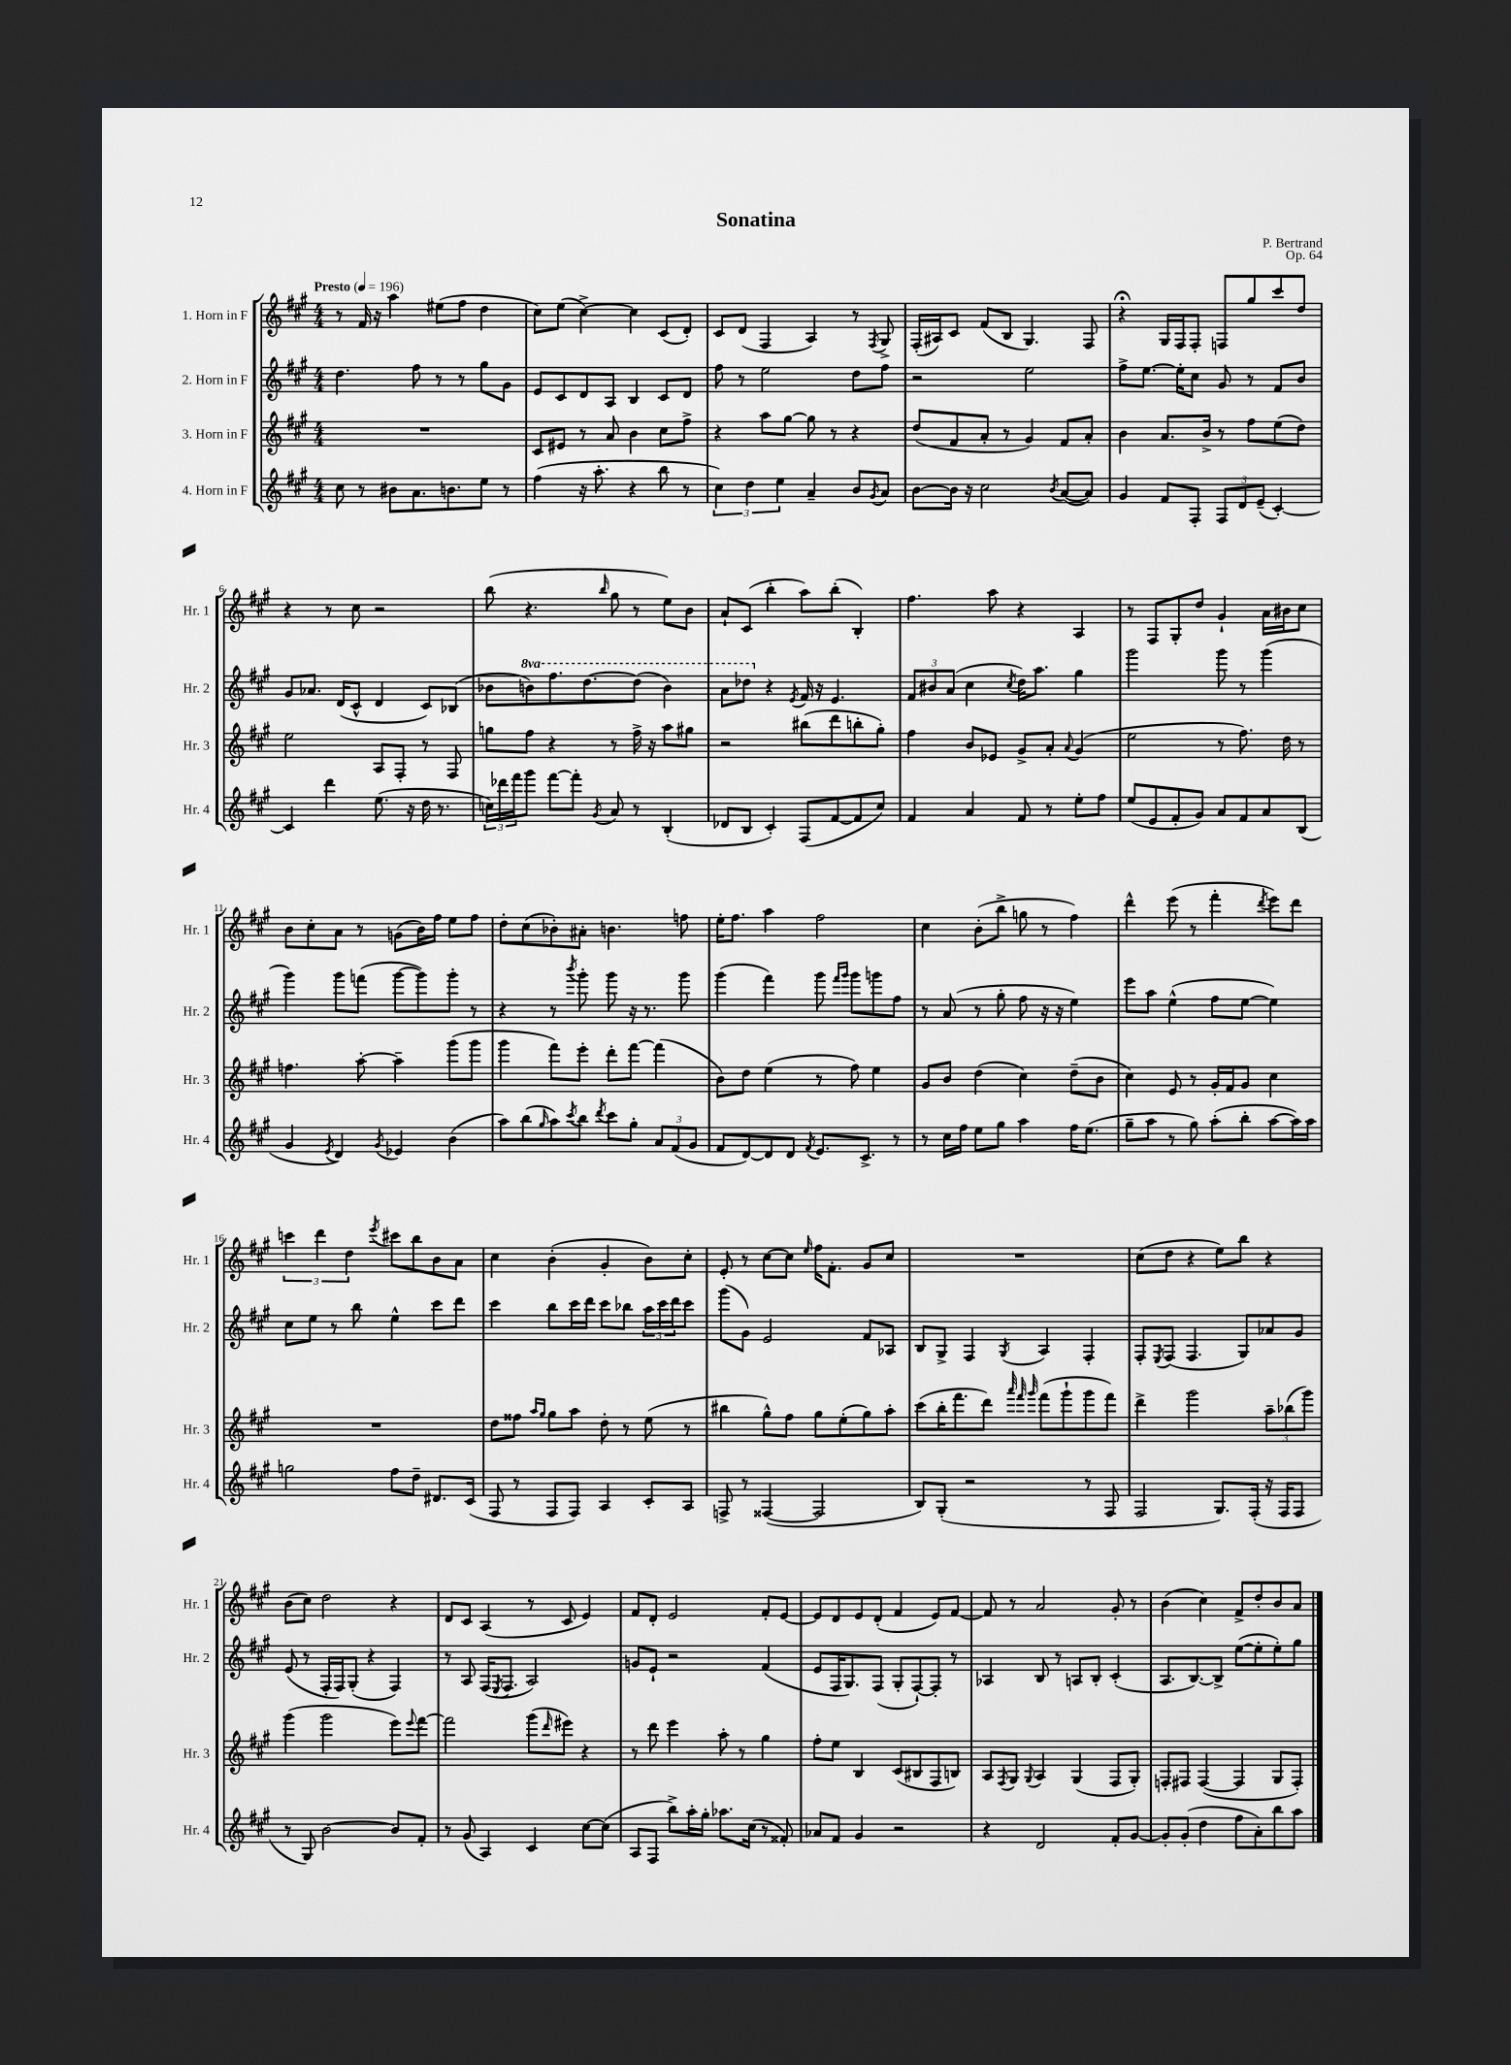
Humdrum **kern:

**kern	**kern	**kern	**kern
*staff4	*staff3	*staff2	*staff1
*clefG2	*clefG2	*clefG2	*clefG2
*k[f#c#g#]	*k[f#c#g#]	*k[f#c#g#]	*k[f#c#g#]
*M4/4	*M4/4	*M4/4	*M4/4
*MM196	*MM196	*MM196	*MM196
8cc#	1r	4.dd	8r
8r	.	.	16f#
.	.	.	16r
8b#	.	.	4aa
8.a	.	8ff#	.
.	.	8r	(8ee#
8.b	.	.	.
.	.	8r	8ff#
8ee	.	8gg#	4dd
8r	.	8g#	.
=	=	=	=
(4ff#	8c#	8e	8cc#)
.	8e#	8c#	(8ee
16r	8r	8d	[4cc#^)
8.aa'	.	.	.
.	8a	8A	.
4r	4b	4B	4cc#]
8bb	8cc#	8c#	(8c#
8r	8ff#^	8d	8d')
=	=	=	=
6cc#)	4r	8ff#	8c#
.	.	8r	(8d
6dd	.	.	.
.	8aa	2ee	4F#
6ee	.	.	.
.	[8gg#	.	.
4a~	8gg#]	.	4A)
.	8r	.	.
8b	4r	8dd	8r
8qg#	.	.	8qF#
8a	.	8ff#	8G#^
=	=	=	=
[8b	(8dd	2r	(16F#'
.	.	.	16A#)
16b]	8f#	.	8c#
16r	.	.	.
2cc#	8a'	.	(8f#
.	8r	.	8B
.	4g#)	2ee	4.G#)
8qb	.	.	.
([8a	8f#	.	.
8a])	8a'	.	8F#
=	=	=	=
4g#	4b	8ff#^	4r;
.	.	[8.ee	.
8f#	8.a	.	16G#
.	.	16ee']	16F#
8F#'	.	8cc#	8F#'
.	16b^	.	.
12F#	8r	8g#	8F
12d	.	.	.
.	8ff#	8r	8gg#
(12e~	.	.	.
[4c#')	(8ee	8f#	8ccc#
.	8dd)	8b	8dd
=	=	=	=
4c#]	2ee	8g#	4r
.	.	8.a-	.
4ddd	.	.	8r
.	.	(16d	.
.	.	8c#^^	8cc#
(8.ee	8A	4d	2r
.	8F#'	.	.
16r	.	.	.
16dd	8r	8c#)	.
8.r	.	.	.
.	8F#	(8B-	.
=	=	=	=
24cc)	8gg	8b-	(8bb
24ddd-	.	.	.
24fff#	.	.	.
8ggg#	8ff#	8bb)	4.r
[8fff#	4r	8.fff#	.
8fff#']	.	.	.
.	.	[8.ddd	.
8qg#	.	.	16qqbb
8a	8r	.	8gg#
8r	16ff#^	(8ddd]	8r
.	16r	.	.
(4B'	8aa	4bb)	8ee)
.	8gg#	.	8b
=	=	=	=
8d-	2r	8aa	8a`
8B	.	8ddd-	(8c#
4c#')	.	4r	4bb'
.	.	8qe	.
(8F#	(8bb#	16f#	8aa)
.	.	16r	.
[8f#	8ddd	4.e	(8bb'
8f#]	8bb'	.	4B')
8cc#)	8gg#')	.	.
=	=	=	=
4f#	4ff#	12f#	4.ff#
.	.	12b#	.
.	.	(12a	.
4a	8b	4cc#	.
.	8e-	.	8aa
.	.	8qcc#	.
8f#	8g#^	16dd)	4r
.	.	8.aa	.
8r	8a'	.	.
.	8qqa	.	.
8ee'	(4g#	4gg#	4A
8ff#	.	.	.
=	=	=	=
(8ee	2ee	2ggg#	8r
8e	.	.	8F#
8f#'	.	.	8G#'
8g#)	.	.	8dd
8a	8r	8ggg#	4g#`
8f#	8.ff#)	8r	.
8a	.	(4ggg#	16a
.	16dd	.	16b#
(8B	8r	.	8cc#
=	=	=	=
4g#	4.ff	4ggg#)	8b
.	.	.	8cc#'
8qe	.	.	.
4d)	.	8ggg#	8a
.	[8aa'	(8fff	8r
8qg#	.	.	.
4e-	4aa~]	[8ggg#	(8g
.	.	8ggg#])	16b)
.	.	.	16ff#
(4b	(8ggg#	8ggg#'	8ee
.	8ggg#	8r	8ff#
=	=	=	=
8aa)	4ggg#	4r	8dd'
(8bb	.	.	(8cc#
16qqgg#	.	.	.
8aa)	8fff#)	8r	8b-')
8qccc#	.	8qbbb	.
8bb	8eee'	8ggg#'	8a#'
8qddd	.	.	.
8ccc#	8ddd'	8ggg#	4.b
8gg#'	[8fff#	16r	.
.	.	8.r	.
12a	(4fff#]	.	.
(12f#	.	.	.
.	.	8ggg#	8ff
12g#	.	.	.
=	=	=	=
8f#	8b)	(4ggg#	16ee'
.	.	.	8.ff#
[8d)	8dd	.	.
8d]	(4ee	4fff#)	4aa
8d	.	.	.
8qf#	.	.	.
8.e	8r	8ggg#	2ff#
.	.	16qqfff#	.
.	.	16qqggg#	.
.	8ff#)	8ggg#	.
8.c#^	.	.	.
.	4ee	8ggg	.
8r	.	8ff#	.
=	=	=	=
8r	8g#	8r	4cc#
16cc#	8b	(8a	.
16ff#	.	.	.
8ee	(4dd	8r	(8b'
8gg#	.	8gg#'	8bb^
4aa	4cc#)	8ff#	8gg
.	.	16r	8r
.	.	16r	.
16ff#	(8dd~	4ee)	4ff#)
(8.ee	.	.	.
.	8b	.	.
=	=	=	=
8gg#~	4cc#)	8eee	4ddd^^
8aa	.	8aa	.
8r	8e	(4ee^^	(8eee
8gg#)	8r	.	8r
(8aa'	16g#'	8ff#	4fff#'
.	16f#	.	.
8bb'	8g#	[8ee	.
.	.	.	8qddd
[8aa	4cc#	4ee])	8eee)
16aa])	.	.	8ddd
16aa	.	.	.
=	=	=	=
2gg	1r	8cc#	6ccc
.	.	8ee	.
.	.	.	6ddd
.	.	8r	.
.	.	.	6dd
.	.	8bb	.
.	.	.	8qeee
8ff#	.	4ee^^	8ccc#
8dd~	.	.	8bb
8.d#	.	8ccc#	8b
.	.	8ddd	8a
(16c#	.	.	.
=	=	=	=
8F#	8dd	4ccc#	4cc#
8r	8ff##	.	.
.	16qqaa	.	.
.	16qqgg#	.	.
8F#	8gg#	8bb	(4b'
8F#)	8aa	16ccc#	.
.	.	16ddd	.
4A	8dd'	8ccc#	4g#'
.	8r	8bb-	.
8c#'	(8ee	24aa	8b)
.	.	24ccc#	.
.	.	24ddd	.
8A	8r	8ccc#	8cc#'
=	=	=	=
8F^	4bb#	(8ggg#	8e'
8r	.	8g#)	8r
([4F##	8gg#^^)	2e	[8cc#
.	8ff#	.	8cc#]
.	.	.	16qqee
2F##]	8gg#	.	16ff#
.	.	.	8.f#'
.	(8ee'	.	.
.	8gg#)	8f#	8g#
.	8aa'	8A-	8cc#
=	=	=	=
8B)	(8ccc#	8B	1r
(8G#'	16bb'	8G#^	.
.	8.fff#	.	.
2r	.	4F#	.
.	8ddd)	.	.
.	32qqaaa	.	.
.	32qqfff#	.	.
.	32qqggg#	8qG#	.
.	(8fff#	4A	.
.	8ggg#`	.	.
8r	8ggg#	4F#'	.
8F#	8fff#)	.	.
=	=	=	=
2F#	4ddd^	8F#'	(8cc#
.	.	8qE	.
.	.	(8F#	8dd
.	2ggg#	4.F#	4r
8.G#)	.	.	8ee)
.	.	8G#)	8bb
(16F#'	.	.	.
16r	12aa~	8a-	4r
16F#	.	.	.
.	(12bb-	.	.
8F#	.	8g#	.
.	12ggg#)	.	.
=	=	=	=
8r	(4ggg#	(8e	(8b
8G#)	.	8r	8cc#)
[2b	2ggg#	16F#'	2dd
.	.	16F#)	.
.	.	(8G#'	.
.	.	4r	.
8b]	8eee)	4F#)	4r
.	8qqeee	.	.
8f#'	[8fff#	.	.
=	=	=	=
8r	2fff#]	8r	8d
(8g#	.	8A	8c#
4A)	.	(16F#	(4A
.	.	8qE	.
.	.	8.F#	.
4c#	(8ggg#	2A)	8r
.	16qqddd	.	.
.	8eee#)	.	8c#
[8cc#	4r	.	4e)
(8cc#]	.	.	.
=	=	=	=
8A	8r	8g	8f#
8F#	8ddd	8e`	8d'
8bb^)	4eee	2r	2e
16aa'	.	.	.
16gg#'	.	.	.
8.aa-	8aa'	.	.
.	8r	.	.
(16cc#	.	.	.
8r	4gg#	(4f#	8f#'
8f##')	.	.	[8e
=	=	=	=
8a-	8ff#'	8e	8e]
8f#	8ee	16F#	8d
.	.	8.G#)	.
4g#	4B	.	8e
.	.	(8F#	(8d'
2r	(8c#	8G#'	4f#
.	8B#	[8F#`)	.
.	8F#	8F#']	8e)
.	8B)	8r	[8f#
=	=	=	=
4r	8A	4A-	8f#]
.	8qF#	.	.
.	8G#	.	8r
.	8qqG#	.	.
2d	4A	8B	2a
.	.	8r	.
.	(4G#	8A	.
.	.	8B'	.
8f#'	8F#	(4c#'	8g#'
[8g#	8G#')	.	8r
=	=	=	=
8g#']	8F'	8.A	(4b
(8g#'	8F#	.	.
.	.	[8.B)	.
4dd	([4F#	.	4cc#)
.	.	8B^]	.
8ff#	4F#]	([8ee	8f#^
8a')	.	8ee']	8dd'
8bb	8G#	8ee')	8b
8aa	8F#')	8gg#	8a
==	==	==	==
*-	*-	*-	*-
